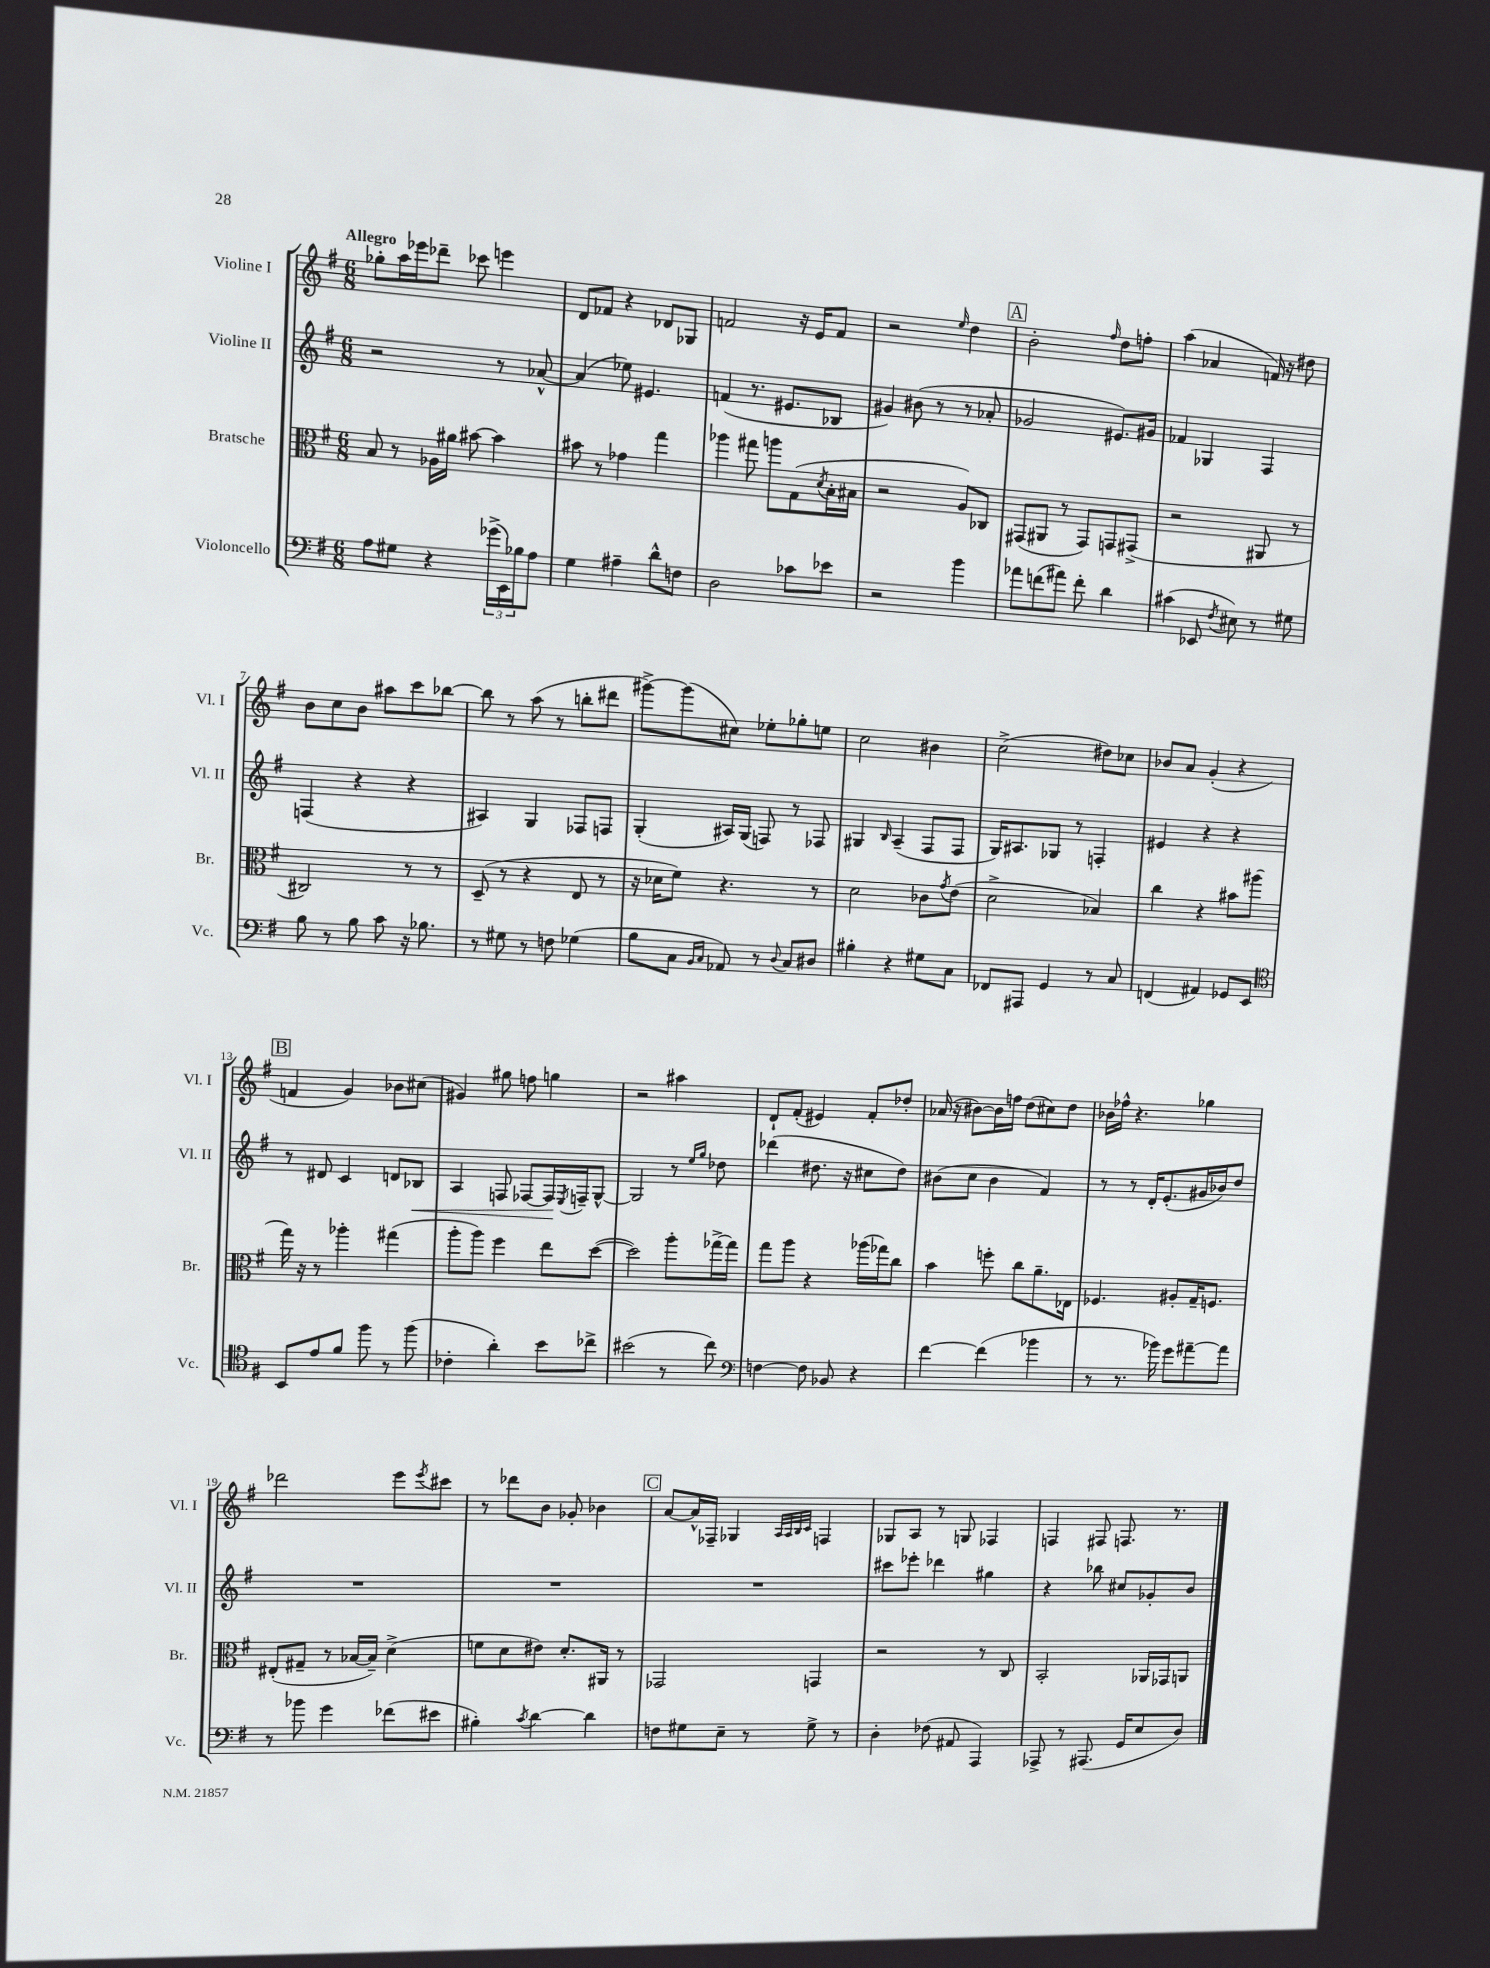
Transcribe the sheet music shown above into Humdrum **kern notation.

**kern	**kern	**kern	**kern
*staff4	*staff3	*staff2	*staff1
*clefF4	*clefC3	*clefG2	*clefG2
*k[f#]	*k[f#]	*k[f#]	*k[f#]
*M6/8	*M6/8	*M6/8	*M6/8
8A	8B	2r	8gg-'
8G#	8r	.	16aa
.	.	.	16eee-
4r	16A-	.	8ddd-~
.	16a#	.	.
.	[8b#	.	8ccc-
(24g-^	4b#]	8r	4eee
24EE)	.	.	.
24B-	.	.	.
8A	.	[8a-^^	.
=	=	=	=
4G	8b#	(4a-]	8d
.	8r	.	8f-
4A#~	4g-	8ee-)	4r
.	.	4.e#	.
8d^^	4gg	.	8d-
8F	.	.	8G-
=	=	=	=
2D	4aa-	(4f	2f
.	8gg#	8.r	.
.	8aa	.	.
.	.	8.e#	.
8c-	(8G	.	16r
.	.	.	16e
.	8qd	.	.
8e-	16B'	8B-	8f
.	16B#	.	.
=	=	=	=
2r	2r	4g#)	2r
.	.	(8b#	.
.	.	8r	.
.	.	.	16qqee
4b	8A)	8r	4dd
.	8C-	8a-'	.
=	=	=	=
8a-	(8GG#	2g-	2b'
(8f	8AA#	.	.
8a#)	8r	.	.
8f'	8GG#)	.	.
.	.	.	16qqff#
4d	8GG	8.e#)	8dd
.	(8GG#^	.	8ff'
.	.	16g#	.
=	=	=	=
(4c#	2r	4f-	(4aa
8EE-	.	4G-	4a-
8qF#	.	.	.
8E#)	.	.	.
8r	8AA#	4F#	16f)
.	.	.	16r
8G#	8r	.	8dd#
=	=	=	=
8B	2C#)	(4F	8b
8r	.	.	8cc
8B	.	4r	8b
8c	.	.	8aa#
16r	8r	4r	8ccc
8.B-	.	.	.
.	8r	.	[8bb-
=	=	=	=
8r	(8D~	4A#)	8bb-]
8G#	8r	.	8r
8r	4r	4G	(8aa
8F	.	.	8r
(4G-	8E	8F-	8bb'
.	8r	8F	8ddd#
=	=	=	=
8B	16r	(4G'	[8ggg#^)
.	16d-	.	.
8C	8f#)	.	(8ggg#]
16qqBB	.	.	.
16qqC	.	.	.
8AA-)	4.r	16A#)	8cc#)
.	.	(16G	.
8r	.	8F)	8ee-'
8qqD	.	.	.
8C	.	8r	8gg-'
8D#	8r	8F-	8ee
=	=	=	=
4B#'	2d	4G#	2cc
.	.	16qqB	.
4r	.	(4A~	.
8G#	8c-	8F#	4b#
.	8qg	.	.
8C	(8e	8F#	.
=	=	=	=
8FF-	2d^	16G)	(2cc^
.	.	8.A#	.
8AAA#	.	.	.
4GG	.	8G-	.
.	.	8r	.
8r	4B-)	4F'	8dd#)
8C	.	.	8cc-
=	=	=	=
(4FF	4cc	4e#	8b-
.	.	.	8a
4AA#)	4r	4r	(4g'
8GG-	8b#	4r	4r
8EE	(8aa#	.	.
=	=	=	=
*clefC4	*	*	*
8BB	16gg)	8r	4f
.	16r	.	.
8e	8r	8d#	.
8f#	4aa-'	4c	4g)
8ff#	.	.	.
8r	(4gg#	8d	8b-
(8ff#	.	8B-	(8cc#
=	=	=	=
4c-'	8aa'	4A	4g#)
.	8aa)	.	.
4a')	4ff#	8F	8gg#
.	.	[8F-	8ff
8b	8ee	16F-]	4gg
.	.	8qE	.
.	.	16F~	.
8cc-^	([8dd	[8G^^	.
=	=	=	=
(2b#	2dd])	2G]	2r
8r	8aa'	8r	4aa#
.	.	16qqee	.
.	.	16qqgg	.
8cc)	[16gg-^	8dd-	.
.	16gg-]	.	.
=	=	=	=
*clefF4	*	*	*
[4F	8gg	(4ddd-	8d`
.	8aa	.	(8f#'
8F]	4r	8.dd#	4e#)
8BB-	.	.	.
.	.	16r	.
4r	(16aa-	8cc#	8f#'
.	16gg-)	.	.
.	8cc	8dd#)	8dd-'
=	=	=	=
[4f#	4b	(8b#	(16a-
.	.	.	16r
.	.	8cc	[8b#)
(4f#]	8ff'	4b#	16b#]
.	.	.	16ff
.	8cc	.	(8dd
4b-	8.a~	4f#)	8cc#)
.	.	.	8dd
.	16E-	.	.
=	=	=	=
8r	4.F-	8r	16b-
.	.	.	16ff-^^
8.r	.	8r	4.r
.	.	16d'	.
16b-)	.	(8.e'	.
8g	8A#'	.	.
[8a#~	16G~	16g#	4gg-
.	8.F	16b-)	.
8a#]	.	8dd	.
=	=	=	=
8r	(8E#'	2.r	2ddd-
8b-	8G#~	.	.
4g	8r	.	.
.	[16B-	.	.
.	16B-~])	.	.
(8f-	(4d^	.	8eee
.	.	.	8qeee
8e#	.	.	8ccc#
=	=	=	=
4B#')	8f	2.r	8r
.	8d	.	8ddd-
8qc	.	.	.
[4d	8e#)	.	8b
.	8.d'	.	8g-'
4d]	.	.	4b-
.	16AA#	.	.
.	8r	.	.
=	=	=	=
8F	2GG-	2.r	[8a
8G#	.	.	16a^^]
.	.	.	16F-~
8E~	.	.	4G-
8r	.	.	.
.	.	.	32qqA
.	.	.	32qqA
.	.	.	32qqB
.	.	.	32qqc
8G#^	4GG	.	4F
8r	.	.	.
=	=	=	=
4D'	2r	8ccc#	8G-
.	.	8eee-'	8A
(8F-	.	4ddd-	8r
8AA#	.	.	8G
4AAA)	8r	4gg#	4F-
.	8C	.	.
=	=	=	=
8AAA-^	2BB'	4r	4F
8r	.	.	.
(8.AAA#	.	8bb-	8F#
.	.	8cc#	8.F
16GG	.	.	.
8E	16AA-	8g-'	.
.	16GG-	.	8.r
8D)	8AA	8b	.
==	==	==	==
*-	*-	*-	*-
